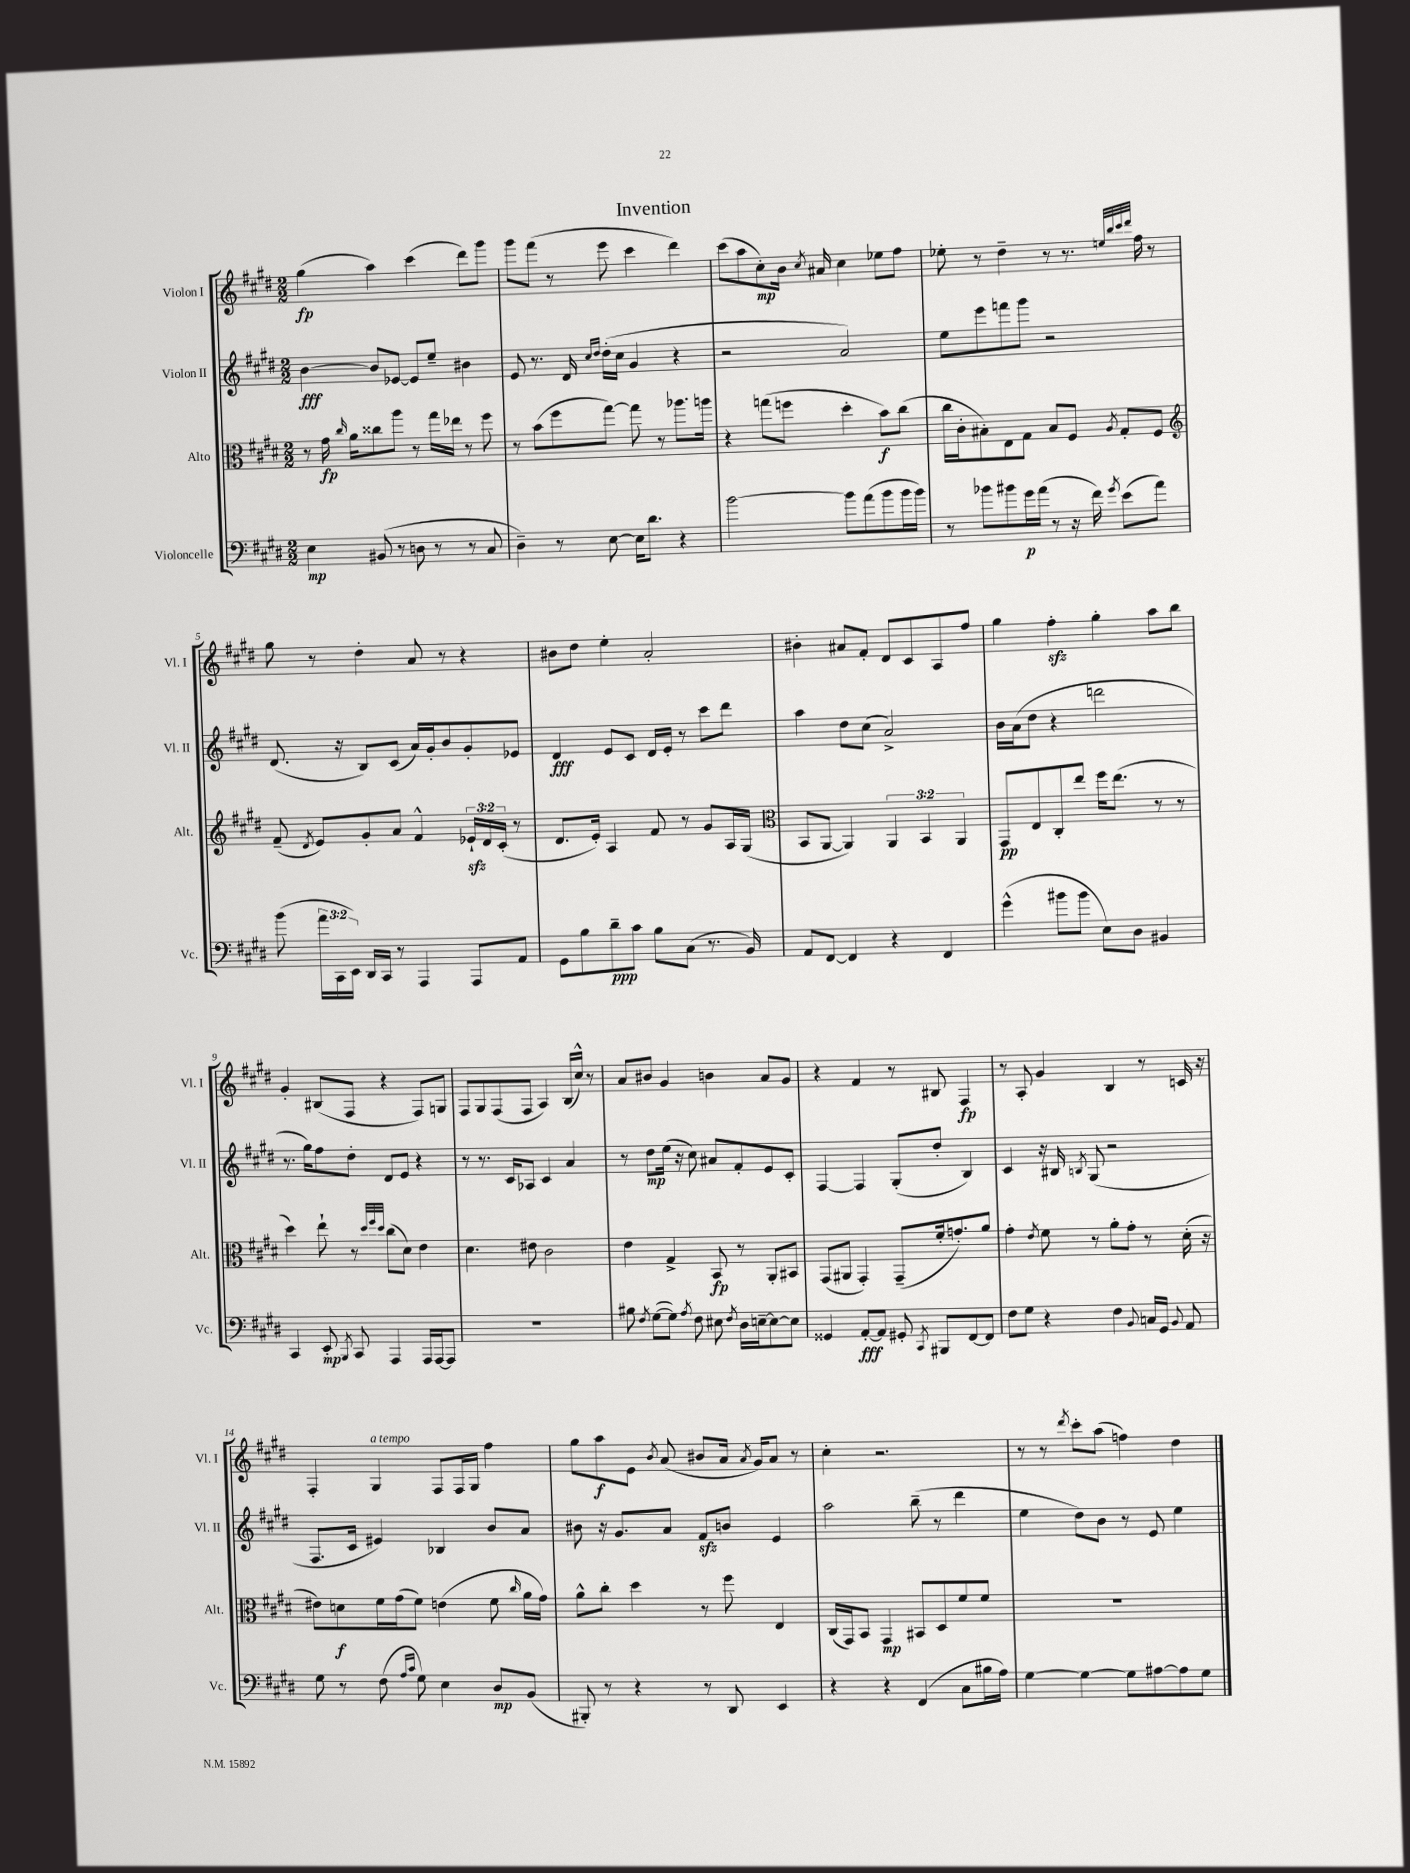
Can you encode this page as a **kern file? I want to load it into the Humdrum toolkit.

**kern	**kern	**kern	**kern
*staff4	*staff3	*staff2	*staff1
*clefF4	*clefC3	*clefG2	*clefG2
*k[f#c#g#d#]	*k[f#c#g#d#]	*k[f#c#g#d#]	*k[f#c#g#d#]
*M2/2	*M2/2	*M2/2	*M2/2
4E	8r	[4b	(4gg#
.	16g#	.	.
.	16qqcc#	.	.
.	16a	.	.
(8BB#	8cc##	8b]	4aa)
8r	8aa	[8e-	.
8D	8r	8e-]	(4ccc#
8r	16gg#	8ee~	.
.	16ee-	.	.
8r	8r	4b#	8ddd#)
8C#	8ff#	.	8ggg#
=	=	=	=
4D#~)	8r	8e	8ggg#
.	(8b	8.r	(8fff#
8r	8ff#	.	8r
.	.	16d#	.
.	.	16qqcc#	.
.	.	16qqdd#	.
[8E	[8gg#)	(16dd#'	8eee
.	.	16cc#	.
16E]	8gg#]	4g#	4ccc#
8.d#	.	.	.
.	8r	.	.
4r	8.aa-	4r	4ddd#)
.	16aa	.	.
=	=	=	=
[2b	4r	2r	(8ccc#
.	.	.	8aa
.	(8gg	.	8cc#')
.	8ff	.	16b
.	.	.	8qcc#
.	.	.	16a#
8b]	4dd#'	2a)	4cc#
(8a	.	.	.
8b	8b)	.	8ee-
16b	(8cc#	.	8ff#
16b)	.	.	.
=	=	=	=
8r	16cc#	8ee	8ee-'
.	16c#'	.	.
8b-	8B#')	8eee	8r
8b#	8E	8fff	4dd#~
16g#	8G#	8ggg#	.
(16a	.	.	.
8r	8B#	2r	8r
16r	8F#	.	8.r
16f#)	.	.	.
8qg#	8qA	.	.
(8e	8G#'	.	.
.	.	.	32qqee
.	.	.	32qqbb
.	.	.	32qqccc#
.	.	.	32qqddd#
.	.	.	16ff#
8a)	8F#	.	8r
=	=	=	=
*	*clefG2	*	*
(8b	(8f#~	(8.d#	8gg#
.	8qd#	.	.
24a	8e)	.	8r
24CC#	.	.	.
.	.	16r	.
24EE)	.	.	.
16DD#	8g#'	8B)	4dd#'
16CC#	.	.	.
8r	8a	(8c#	.
4AAA	4f#^^	16a)	8a
.	.	16g#'	.
.	.	8b	8r
8AAA	24e-`	8g#'	4r
.	24d#	.	.
.	(24c#'	.	.
8AA	8r	8e-	.
=	=	=	=
8GG#	8.d#	4d#	8b#
8B	.	.	8dd#
.	16e')	.	.
8d#~	4A	8e	4ee'
8c#	.	8c#	.
8B	8f#	16d#	2a'
.	.	16e'	.
(8C#	8r	8r	.
8.r	8g#	8ccc#	.
.	16A	8ddd#	.
16BB)	(16G#	.	.
=	=	=	=
*	*clefC3	*	*
8AA	8BB	4aa	4b#'
[8FF#	[8AA	.	.
4FF#]	4AA])	8dd#	8a#
.	.	(8cc#	8f#'
4r	6AA	2a^)	8d#
.	.	.	8c#
.	6BB	.	.
4FF#	.	.	8A
.	6AA	.	.
.	.	.	8ff#
=	=	=	=
(4g#^^	8GG#	16b	4gg#
.	.	(16a	.
.	8E	8dd#	.
8b#	8C#'	4r	4ff#'
8b#	8ee	.	.
8E)	16ff#	2ddd	4gg#'
.	(8.ee	.	.
8D#	.	.	.
4BB#	8r	.	8aa
.	8r	.	8bb
=	=	=	=
4CC#	4dd#)	8.r	4g#'
.	.	16gg#)	.
8EE'	8ee`	8ff#	(8B#
8qBBB	.	.	.
8CC#	8r	8dd#'	8F#
.	32qqdd#	.	.
.	32qqff#	.	.
.	32qqdd#	.	.
4AAA	(8cc#	8d#	4r
.	8d#)	8e	.
16AAA	4e	4r	8F#)
[16AAA	.	.	.
8AAA]	.	.	8G
=	=	=	=
1r	4.d#	8r	8F#
.	.	8.r	8G#
.	.	.	(8F#
.	.	16c#	.
.	8e#	8A-	8F#
.	2c#	4c#	4A)
.	.	4a	(16B
.	.	.	16cc#^^)
.	.	.	8r
=	=	=	=
8B#	4e	8r	8a
8qF#	.	.	.
([8G#	.	8dd#	8b#
8G#])	4G#^	(16ee	4g#
.	.	16r	.
8qA	.	.	.
8F#	.	8cc#)	.
8E#	8BB	8a#	4b
8qF#	.	.	.
16D#	8r	8f#'	.
[16E~	.	.	.
8E_	8AA'	8e	8a
8E]	8BB#	8c#'	8g#
=	=	=	=
4GG##	(8GG#	[4F#	4r
.	8AA#	.	.
[8AA'	4GG#')	4F#]	4f#
8AA]	.	.	.
8GG#'	(8GG#~	(8G#'	8r
8qCC#	.	.	.
8BBB#	16f#'	8dd#'	8B#
.	8.g')	.	.
[8FF#	.	4B)	4F#
8FF#]	8a	.	.
=	=	=	=
8F#	4g#'	4c#	8r
8G#	.	.	8A'
.	8qe	.	.
4r	8f#	16r	4g#
.	.	16B#	.
.	.	8qB	.
.	8r	(8G#	.
4F#	8a'	2r	4B
.	8g#'	.	.
8qqBB	.	.	.
16C	8r	.	8r
16GG#	.	.	.
8qqBB	.	.	.
8AA	(16d#'	.	16c
.	16r	.	16r
=	=	=	=
8G#	8e#)	8.F#	4F#'
8r	8d	.	.
.	.	16c#	.
(8F#	16f#	4e#)	4G#
.	(16g#	.	.
16qqA	.	.	.
16qqc#	.	.	.
8G#)	8f#)	.	.
4E	(4e	4B-	8F#
.	.	.	16F#
.	.	.	16G#
8D#	8f#	8b	4ff#
.	16qqcc#	.	.
(8BB	16a	8a	.
.	16g#)	.	.
=	=	=	=
8BBB#')	8a^^	8b#	8gg#
8r	8cc#'	16r	8aa
.	.	8.g#	.
4r	4dd#	.	8e
.	.	.	8qb
.	.	8a	(8a
8r	8r	8f#	8b#
8DD#	8ff#	8b	16a
.	.	.	8qa
.	.	.	16g#)
4EE	4E	4e	8a
.	.	.	8r
=	=	=	=
4r	(16C#	2aa	4cc#'
.	16GG#)	.	.
.	8BB	.	.
4r	4GG#	.	2.r
(4FF#	8BB#	(8bb~	.
.	8D#	8r	.
8C#	8f#	4ddd#	.
16B#	8f#	.	.
16A)	.	.	.
=	=	=	=
[4G#	1r	4ee	8r
.	.	.	8r
.	.	.	8qddd#
4G#_	.	8dd#)	8ccc#'
.	.	8b	(8aa
8G#]	.	8r	4ff)
[8A#	.	8e	.
8A#]	.	4ee	4dd#
8G#	.	.	.
==	==	==	==
*-	*-	*-	*-
